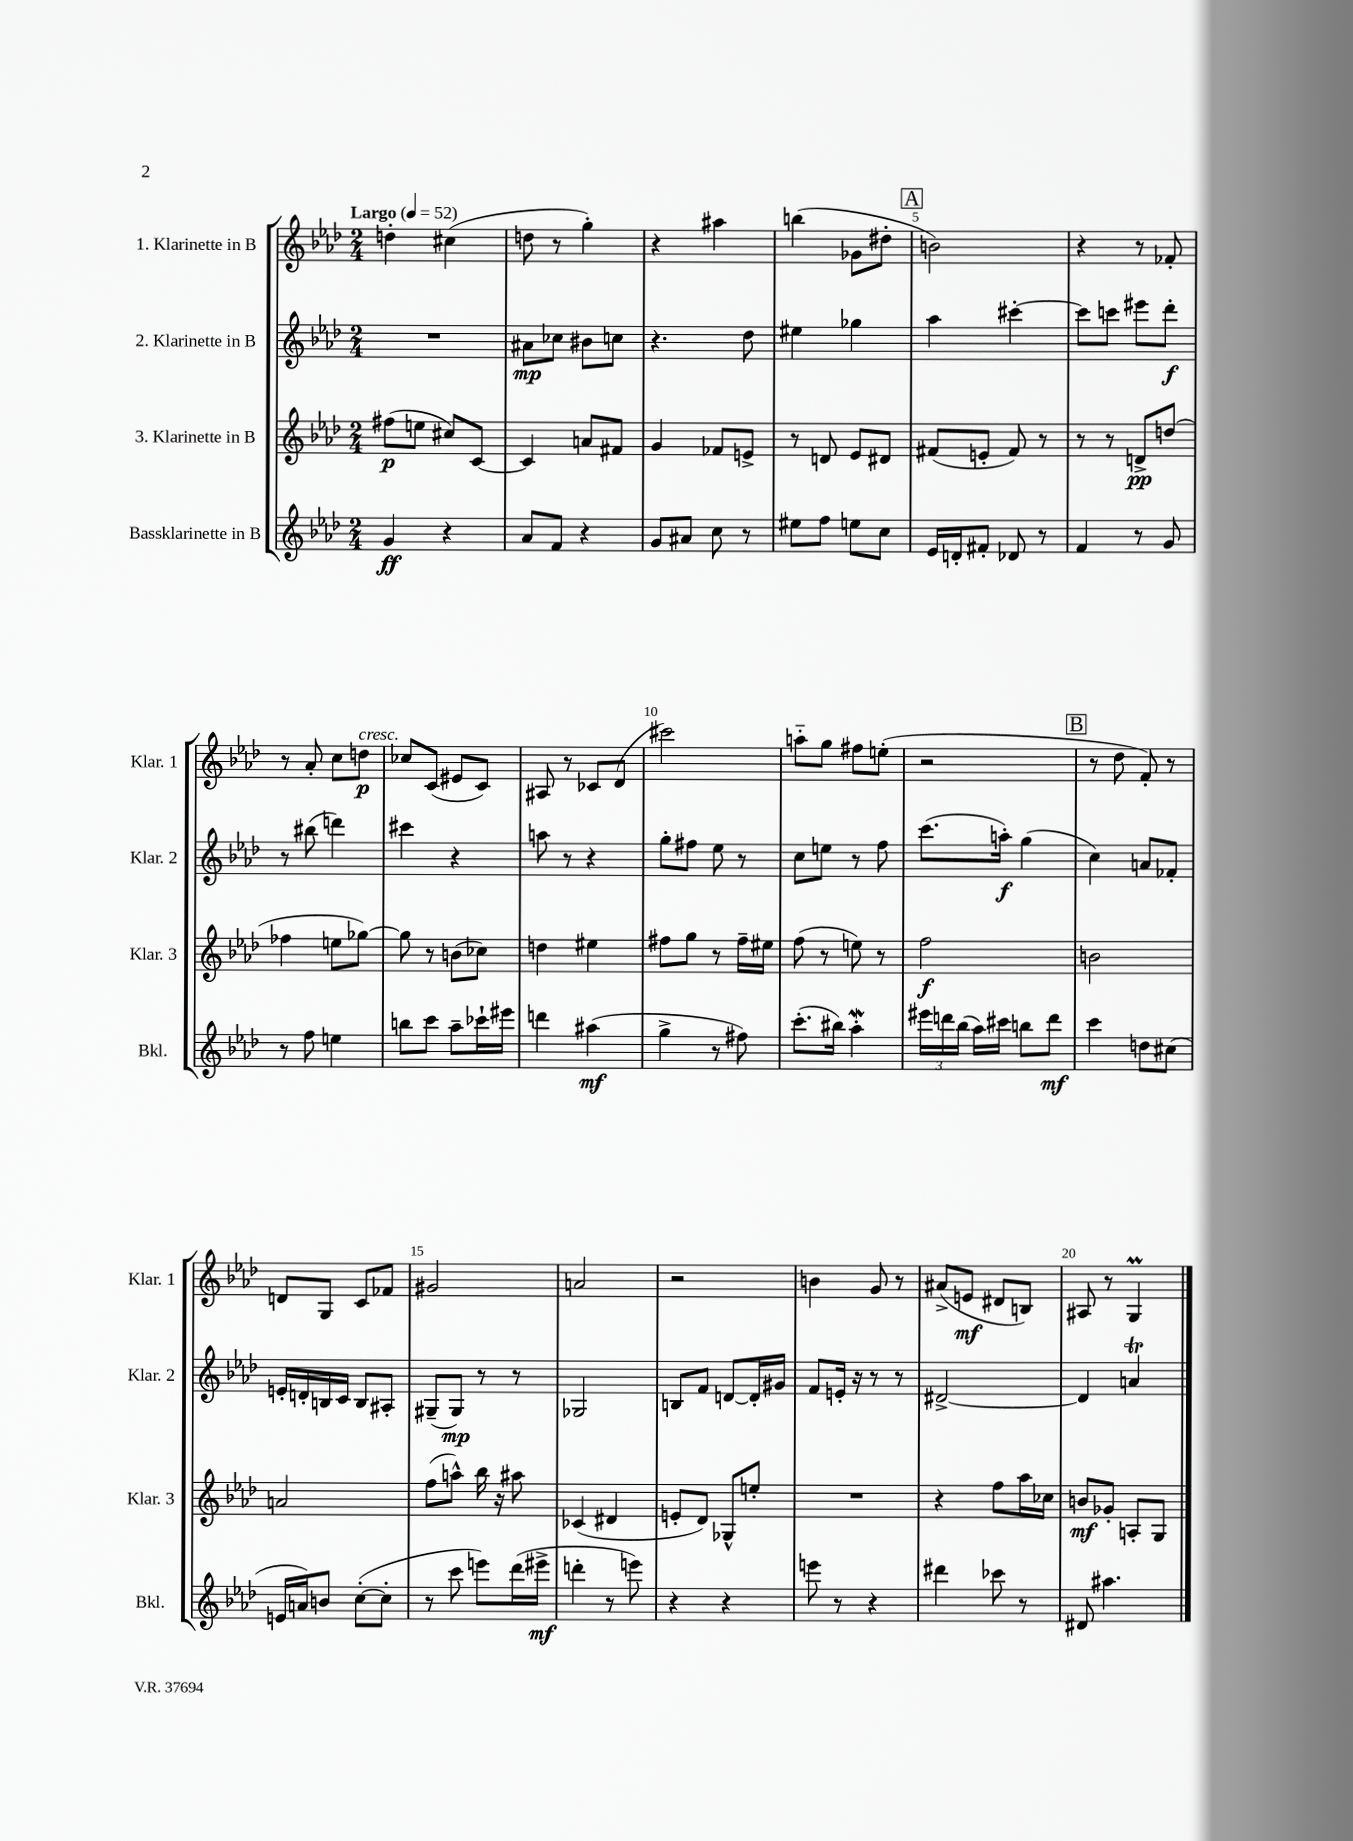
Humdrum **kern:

**kern	**dynam	**kern	**dynam	**kern	**dynam	**kern	**dynam
*part4	*part4	*part3	*part3	*part2	*part2	*part1	*part1
*staff4	*staff4	*staff3	*staff3	*staff2	*staff2	*staff1	*staff1
*I"Bassklarinette in B	*	*I"3. Klarinette in B	*	*I"2. Klarinette in B	*	*I"1. Klarinette in B	*
*I'Bkl.	*	*I'Klar. 3	*	*I'Klar. 2	*	*I'Klar. 1	*
*clefG2	*	*clefG2	*	*clefG2	*	*clefG2	*
*k[b-e-a-d-]	*	*k[b-e-a-d-]	*	*k[b-e-a-d-]	*	*k[b-e-a-d-]	*
*M2/4	*	*M2/4	*	*M2/4	*	*M2/4	*
*MM52	*	*MM52	*	*MM52	*	*MM52	*
=1	=1	=1	=1	=1	=1	=1	=1
!	!	!	!	!	!	!LO:TX:a:B:t=Largo	!
4g/	ff	(8ff#X\L	p	2r	.	4ddn'\	.
.	.	8een\J	.	.	.	.	.
4r	.	8cc#X/L)	.	.	.	(4cc#X\	.
.	.	[8c/J	.	.	.	.	.
=2	=2	=2	=2	=2	=2	=2	=2
8a-/L	.	4c/]	.	8a#X\L	mp	8ddn\	.
8f/J	.	.	.	8cc-X\J	.	8r	.
4r	.	8an/L	.	8b#X\L	.	4gg'\)	.
.	.	8f#X/J	.	8ccn\J	.	.	.
=3	=3	=3	=3	=3	=3	=3	=3
8g/L	.	4g/	.	4.r	.	4r	.
8a#X/J	.	.	.	.	.	.	.
8cc\	.	8f-X/L	.	.	.	4aa#X\	.
8r	.	8en^/J	.	8dd-\	.	.	.
=4	=4	=4	=4	=4	=4	=4	=4
8ee#X\L	.	8r	.	4ee#X\	.	(4bbn\	.
8ff\J	.	8dn/	.	.	.	.	.
8een\L	.	8e-/L	.	4gg-X\	.	8g-X\L	.
8cc\J	.	8d#X/J	.	.	.	8dd#X'\J	.
!!LO:REH:place=s1:t=A
=5	=5	=5	=5	=5	=5	=5	=5
16e-/LL	.	(8f#X/L	.	4aa-\	.	2bn\)	.
16dn'/J	.	.	.	.	.	.	.
8f#X'/J	.	8en'/J	.	.	.	.	.
8d-X/	.	8f#/)	.	[4ccc#X'\	.	.	.
8r	.	8r	.	.	.	.	.
=6	=6	=6	=6	=6	=6	=6	=6
4f/	.	8r	.	8ccc#\L]	.	4r	.
.	.	8r	.	8cccn\J	.	.	.
8r	.	8dn^/L	pp	8eee#X\L	.	8r	.
8g/	.	(8ddn/J	.	8ddd-'\J	f	8f-X'/	.
!!LO:LB:g=z
=7	=7	=7	=7	=7	=7	=7	=7
8r	.	4ff-X\	.	8r	.	8r	.
8ff\	.	.	.	(8bb#X\	.	8a-'/	.
4een\	.	8een\L	.	4dddn\)	.	8cc\L	.
!	!	!	!	!	!	!LO:TX:a:i:t=cresc.	!
.	.	[8gg-X\J)	.	.	.	8ddn\J	p
=8	=8	=8	=8	=8	=8	=8	=8
8bbn\L	.	8gg-\]	.	4ccc#X\	.	8cc-X/L	.
8ccc\J	.	8r	.	.	.	(8c/J	.
8aa-~\L	.	(8bn\L	.	4r	.	8e#X/L	.
16ccc-X`\L	.	8cc-X\J)	.	.	.	8c/J)	.
16eee#X\JJ	.	.	.	.	.	.	.
=9	=9	=9	=9	=9	=9	=9	=9
4dddn\	.	4ddn\	.	8aan\	.	8A#X/	.
.	.	.	.	8r	.	8r	.
(4aa#X\	mf	4ee#X\	.	4r	.	8c-X/L	.
.	.	.	.	.	.	(8d-/J	.
=10	=10	=10	=10	=10	=10	=10	=10
4gg^\	.	8ff#X\L	.	8gg'\L	.	2ccc#X\)	.
.	.	8gg\J	.	8ff#X\J	.	.	.
8r	.	8r	.	8ee-\	.	.	.
8ff#X\)	.	16ff#~\LL	.	8r	.	.	.
.	.	16ee#X\JJ	.	.	.	.	.
=11	=11	=11	=11	=11	=11	=11	=11
(8.ccc'\L	.	(8ff\	.	8cc\L	.	8aan\L	.
.	.	8r	.	8een\J	.	8gg\J	.
16bb#X\Jk)	.	.	.	.	.	.	.
4aa-w'\	.	8een\)	.	8r	.	8ff#X\L	.
.	.	8r	.	8ff\	.	(8een'\J	.
=12	=12	=12	=12	=12	=12	=12	=12
24eee#X\LL	.	2ff\	f	(8.ccc\L	.	2r	.
24dddn\	.	.	.	.	.	.	.
(24bb-\JJ	.	.	.	.	.	.	.
16aa-\LL)	.	.	.	.	.	.	.
16ccc#X\JJ	.	.	.	16aan'\Jk)	f	.	.
8bbn\L	.	.	.	(4gg\	.	.	.
8ddd\J	mf	.	.	.	.	.	.
!!LO:REH:place=s1:t=B
=13	=13	=13	=13	=13	=13	=13	=13
4ccc\	.	2bn\	.	4cc\)	.	8r	.
.	.	.	.	.	.	8dd-\	.
8ddn\L	.	.	.	8an/L	.	8f'/)	.
(8cc#X\J	.	.	.	8f-X'/J	.	8r	.
!!LO:LB:g=z
=14	=14	=14	=14	=14	=14	=14	=14
16en/LL	.	2an/	.	16en'/LL	.	8dn/L	.
16an/J)	.	.	.	16dn'/	.	.	.
8bn/J	.	.	.	16Bn/	.	8G/J	.
.	.	.	.	16c/JJ	.	.	.
([8cc'\L	.	.	.	8B/L	.	8c/L	.
8cc'\J]	.	.	.	8A#X'/J	.	8f-X/J	.
=15	=15	=15	=15	=15	=15	=15	=15
8r	.	(8ff\L	.	(8G#X~/L	.	2g#X/	.
8ccc\	.	8aan^^\J)	.	8G#/J)	mp	.	.
8eeen\L)	.	16bb-\	.	8r	.	.	.
.	.	16r	.	.	.	.	.
(16ddd-\L	.	8aa#X\	.	8r	.	.	.
16eee#X^\JJ	mf	.	.	.	.	.	.
=16	=16	=16	=16	=16	=16	=16	=16
4dddn'\	.	(4c-X/	.	2G-X/	.	2an/	.
8r	.	4d#X/	.	.	.	.	.
8eeen\)	.	.	.	.	.	.	.
=17	=17	=17	=17	=17	=17	=17	=17
4r	.	8en'/L	.	8Bn/L	.	2r	.
.	.	8d-/J)	.	8f/J	.	.	.
4r	.	8G-X^^/L	.	[8dn/L	.	.	.
.	.	8een'/J	.	16d'/L]	.	.	.
.	.	.	.	16g#X/JJ	.	.	.
=18	=18	=18	=18	=18	=18	=18	=18
8eeen\	.	2r	.	8f/L	.	4bn\	.
8r	.	.	.	16en'/Jk	.	.	.
.	.	.	.	16r	.	.	.
4r	.	.	.	8r	.	8g/	.
.	.	.	.	8r	.	8r	.
=19	=19	=19	=19	=19	=19	=19	=19
4ddd#X\	.	4r	.	[2d#X^/	.	(8a#X^/L	.
.	.	.	.	.	.	8en/J	mf
8ccc-X\	.	8ff\L	.	.	.	8d#X/L	.
8r	.	16aa-\L	.	.	.	8Bn/J)	.
.	.	16cc-X\JJ	.	.	.	.	.
=20	=20	=20	=20	=20	=20	=20	=20
8d#X/	.	8bn/L	mf	4d#/]	.	8A#X/	.
4.aa#X\	.	8g-X'/J	.	.	.	8r	.
.	.	8An'/L	.	4ant/	.	4Gm/	.
.	.	8G/J	.	.	.	.	.
==	==	==	==	==	==	==	==
*-	*-	*-	*-	*-	*-	*-	*-
